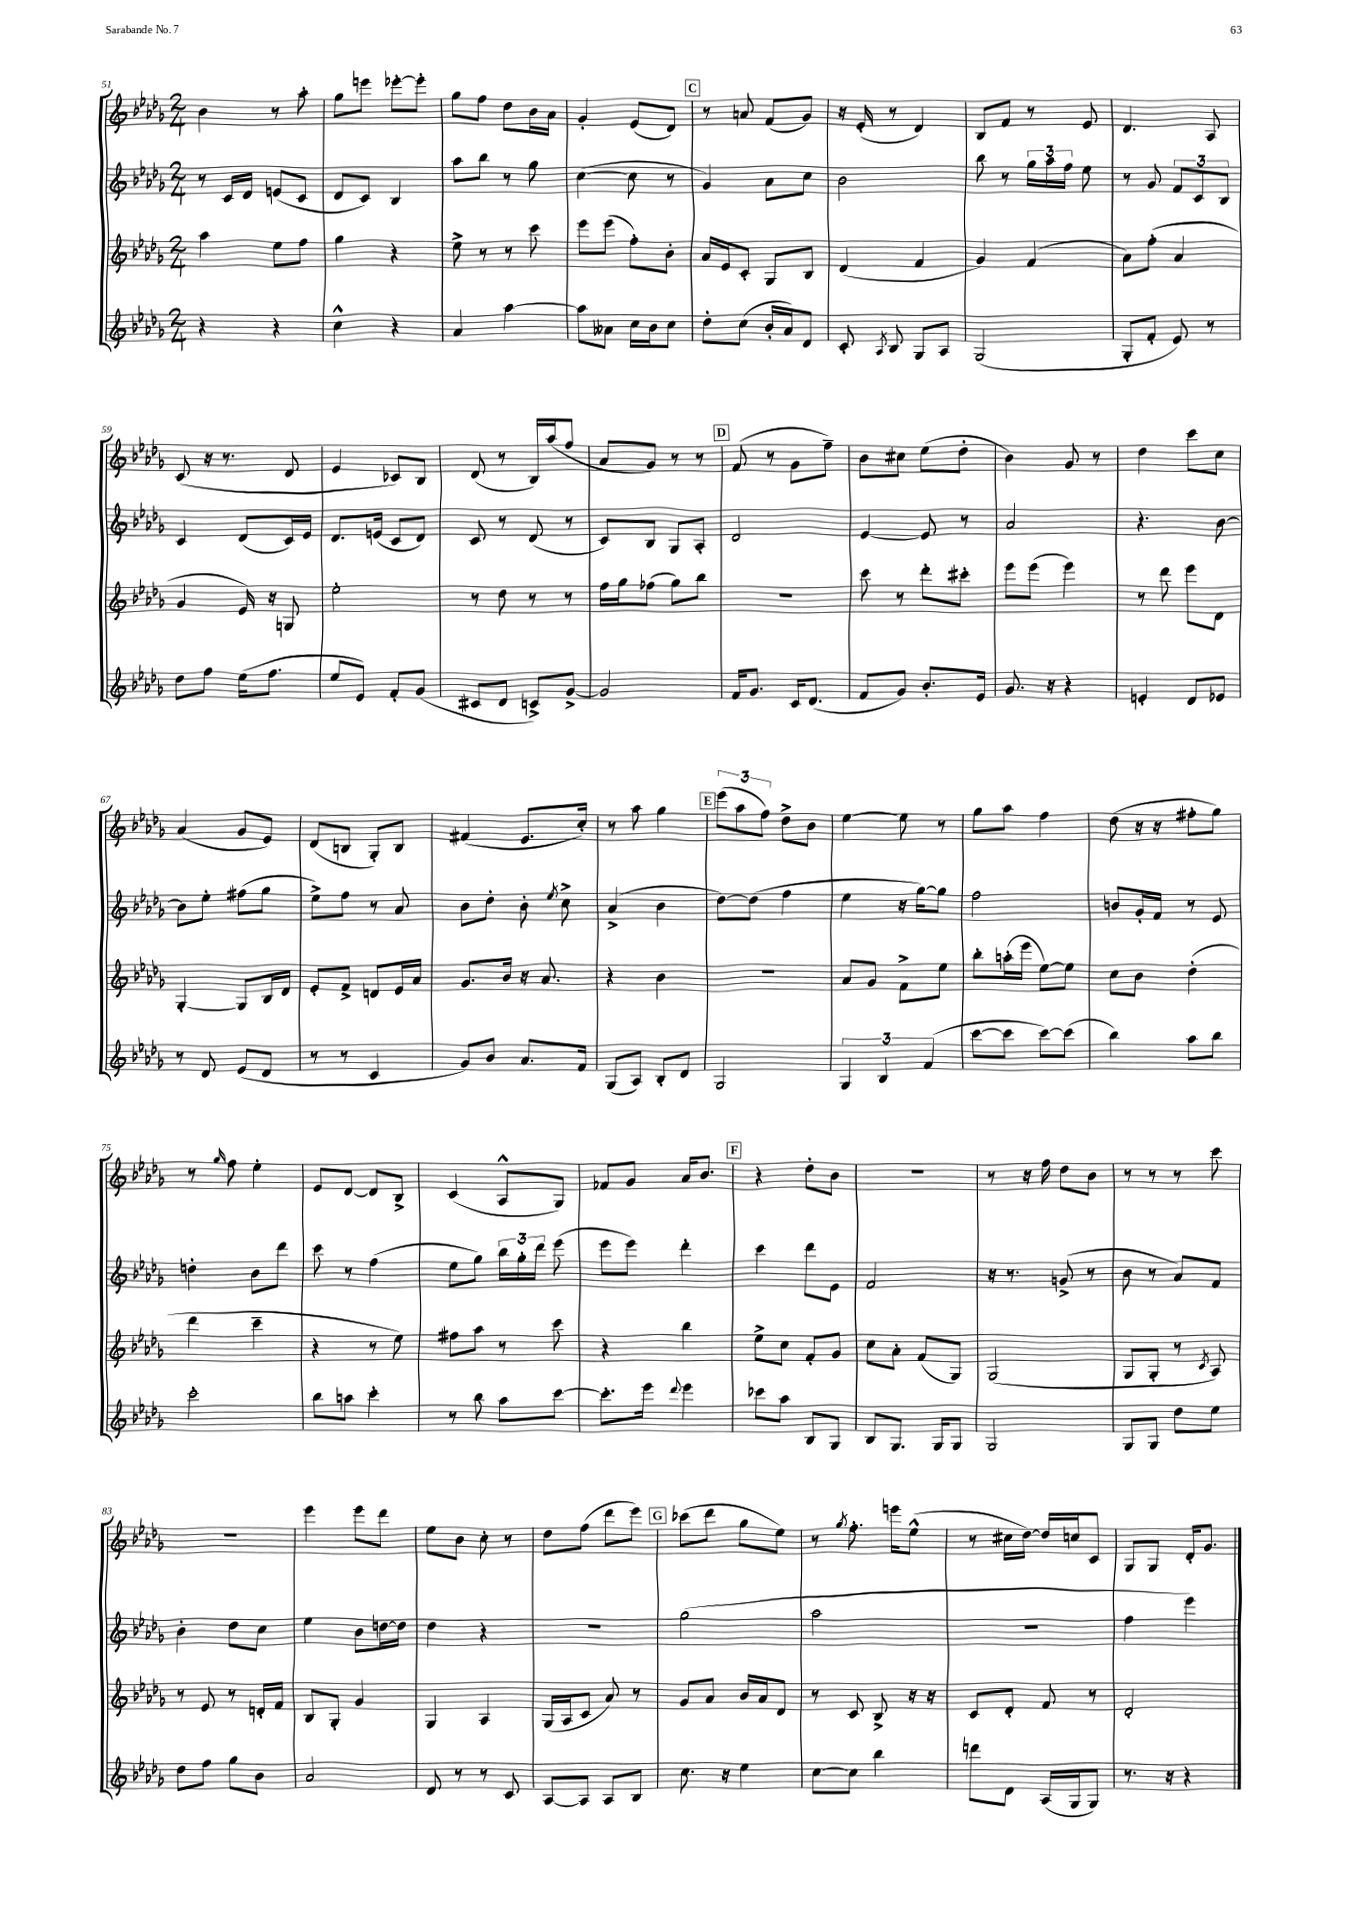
<<
\new StaffGroup <<
\new Staff = "s0" {
    \clef treble \key des \major \numericTimeSignature \time 2/4
    \autoBeamOff bes'4 r8 aes''8-. |
    ges''8[ e'''8] ees'''8[~-. ees'''8]-. |
    ges''8[ f''8] des''8[ bes'16 aes'16] |
    ges'4-. ees'8[( des'8]) |
    \mark \markup { \box "C" } r8 a'8 f'8[( ges'8]) |
    r16 ees'16-.( r8 des'4) |
    bes8[ f'8] r8 ees'8 |
    des'4. aes8 |
    c'8( r16 r8. des'8 |
    ees'4 ces'8[) bes8] |
    des'8( r8 bes16[) aes''16( f''8] |
    aes'8[ ges'8]) r8 r8 |
    \mark \markup { \box "D" } f'8( r8 ges'8[ f''8]--) |
    bes'8[ cis''8] ees''8[( des''8]-. |
    bes'4) ges'8 r8 |
    des''4 c'''8[ c''8] |
    aes'4( ges'8[ ees'8]) |
    des'8[( b8] ges8[-.) b8] |
    fis'4( ees'8.[ c''16]-.) |
    r8 aes''8 ges''4 |
    \mark \markup { \box "E" } \tuplet 3/2 { ees'''8[( aes''8 f''8]) } des''8[-> bes'8] |
    ees''4~ ees''8 r8 |
    ges''8[ aes''8] f''4 |
    des''8( r16 r16 fis''8[-. ges''8]) |
    r8 \grace { ges''16 } f''8 ees''4-. |
    ees'8[ des'8]~ des'8[ bes8]-> |
    c'4( aes8[-^ ges8]) |
    fes'8[ ges'8] aes'16[ bes'8.] |
    \mark \markup { \box "F" } r4 des''8[-. bes'8] |
    R2 |
    r8 r16 f''16 des''8[ bes'8] |
    r8 r8 r8 c'''8 |
    r2 |
    ees'''4 ees'''8[ des'''8] |
    ees''8[ bes'8] c''8-. r8 |
    des''8[ f''8]( des'''8[ ees'''8]) |
    \mark \markup { \box "G" } ces'''8[( des'''8] ges''8[ ees''8]) |
    r8 \acciaccatura { ges''8 } f''8.-. e'''16[ ees''8]-^( |
    r8 cis''16[ des''16]~) des''16[ c''16 c'8] |
    ges8[ ges8] des'16[-. ges'8.] \bar "|." |
}
\new Staff = "s1" {
    \clef treble \key des \major \numericTimeSignature \time 2/4
    \autoBeamOff r8 c'16[ des'16] e'8[( c'8] |
    des'8[ c'8]) bes4 |
    aes''8[ bes''8] r8 ges''8 |
    c''4~( c''8 r8 |
    \mark \markup { \box "C" } ges'4) aes'8[ c''8] |
    bes'2 |
    bes''8 r8 \tuplet 3/2 { ges''16[ aes''16 f''16] } ees''8 |
    r8 ges'8 \tuplet 3/2 { f'8[ c'8 bes8] } |
    c'4 des'8[( c'16) ees'16] |
    des'8.[ e'16]( c'8[ des'8]) |
    c'8 r8 des'8( r8 |
    c'8[) bes8] ges8[ aes8]-. |
    \mark \markup { \box "D" } des'2 |
    ees'4~ ees'8 r8 |
    aes'2 |
    r4. bes'8~ |
    bes'8[ ees''8]-. fis''8[( ges''8] |
    ees''8[->) f''8] r8 aes'8 |
    bes'8[ des''8]-. bes'8-. \acciaccatura { ees''8 } c''8-> |
    aes'4->( bes'4 |
    \mark \markup { \box "E" } des''8[~) des''8]( f''4 |
    ees''4 r16 ges''16[~) ges''8] |
    f''2 |
    b'8[ ges'16-. f'16] r8 ees'8 |
    d''4-. bes'8[ des'''8] |
    c'''8 r8 f''4( |
    ees''8[ ges''8]) \tuplet 3/2 { bes''16[ ges''16-. des'''16] } ees'''8( |
    ees'''8[ ees'''8]) des'''4-. |
    \mark \markup { \box "F" } c'''4 des'''8[ ees'8] |
    f'2 |
    r16 r8. g'8->( r8 |
    bes'8 r8 aes'8[) f'8] |
    bes'4-. des''8[ c''8] |
    ees''4 bes'8[ d''16~ d''16] |
    des''4 r4 |
    R2 |
    \mark \markup { \box "G" } ges''2( |
    aes''2 |
    R2 |
    f''4 ees'''4) \bar "|." |
}
\new Staff = "s2" {
    \clef treble \key des \major \numericTimeSignature \time 2/4
    \autoBeamOff aes''4 ees''8[ f''8] |
    ges''4 r4 |
    ees''8-> r8 r8 c'''8 |
    ees'''8[ ees'''8]( f''8[-.) bes'8]-. |
    \mark \markup { \box "C" } aes'16[ ees'16 c'8]-. ges8[ bes8] |
    des'4( f'4 |
    ges'4) f'4( |
    aes'8[) f''8]-.( aes'4 |
    ges'4 ees'16) r16 g8 |
    ees''2-. |
    r8 des''8 r8 r8 |
    f''16[ ges''16 fes''8]( ges''8[) bes''8] |
    \mark \markup { \box "D" } R2 |
    c'''8 r8 des'''8[-. cis'''8]-. |
    ees'''8[ ees'''8]( ees'''4) |
    r8 des'''8 ees'''8[ des'8] |
    ges4~-. ges8[ bes16 des'16] |
    ees'8[-. f'8]-> d'8[ ees'16 aes'16] |
    ges'8.[ bes'16] r16 aes'8. |
    r4 bes'4 |
    \mark \markup { \box "E" } r2 |
    aes'8[ ges'8] f'8[-> ees''8] |
    bes''8[-. a''16-.( ees'''16] ees''8[~) ees''8] |
    c''8[ bes'8] des''4-.( |
    des'''4 c'''4-- |
    r4 r8 ees''8) |
    fis''8[ aes''8] r8 c'''8 |
    r4 bes''4 |
    \mark \markup { \box "F" } ees''8[-> c''8] f'8[-. ges'8] |
    c''8[ aes'8]-. f'8[( ges8]) |
    ges2( |
    ges8[ ges8]-. r8 \acciaccatura { c'8 } aes8) |
    r8 ees'8 r8 d'16[-. f'16] |
    bes8[ ges8]-. ges'4 |
    ges4 aes4 |
    ges16[( aes16 c'8] aes'8) r8 |
    \mark \markup { \box "G" } ges'8[ aes'8] bes'16[ aes'16 des'8] |
    r8 c'8 bes8-> r16 r16 |
    c'8[ des'8]-. f'8 r8 |
    des'2-. \bar "|." |
}
\new Staff = "s3" {
    \clef treble \key des \major \numericTimeSignature \time 2/4
    \autoBeamOff r4 r4 |
    c''4-^ r4 |
    aes'4 aes''4~ |
    aes''8[ aeses'8] c''16[ bes'16 c''8] |
    \mark \markup { \box "C" } des''8[-. c''8]( bes'16[-. aes'16) des'8] |
    c'8-. \acciaccatura { aes8 } bes8 ges8[ aes8] |
    ges2( |
    ges8[-. f'8]-. ees'8) r8 |
    des''8[ f''8] ees''16[( f''8.] |
    ees''8[ ees'8]) f'8[-. ges'8]( |
    cis'8[ des'8] c'8[->) ges'8]~-> |
    ges'2 |
    \mark \markup { \box "D" } f'16[ ges'8.] c'16[ des'8.]( |
    f'8[ ges'8]) bes'8.[-. ees'16] |
    ges'8. r16 r4 |
    e'4-. des'8[ ees'8] |
    r8 des'8 ees'8[( des'8] |
    r8 r8 c'4 |
    ges'8[) bes'8] aes'8.[ f'16] |
    ges8[( aes8]) bes8[-. des'8] |
    \mark \markup { \box "E" } ges2 |
    \tuplet 3/2 { ges4 bes4 f'4( } |
    c'''8[~ c'''8] c'''8[~) c'''8]( |
    bes''4) aes''8[ bes''8] |
    c'''2-. |
    bes''8[ a''8] c'''4-. |
    r8 bes''8 aes''8[ c'''8]~ |
    c'''8.[-. ees'''16] \appoggiatura { des'''8 } ees'''4 |
    \mark \markup { \box "F" } ces'''8[ aes''8] bes8[ ges8] |
    bes8[ ges8.] ges16[ ges8] |
    ges2 |
    ges8[ ges8] des''8[ ees''8] |
    des''8[ f''8] ges''8[ bes'8] |
    aes'2 |
    des'8 r8 r8 c'8 |
    aes8[~ aes8] aes8[ bes8] |
    \mark \markup { \box "G" } c''8. r16 ees''4 |
    c''8[~ c''8] bes''4 |
    d'''8[ des'8] aes16[( ges16 ges8]) |
    r8. r16 r4 \bar "|." |
}
>>
>>
\layout { \context { \Score currentBarNumber = #51 } }
